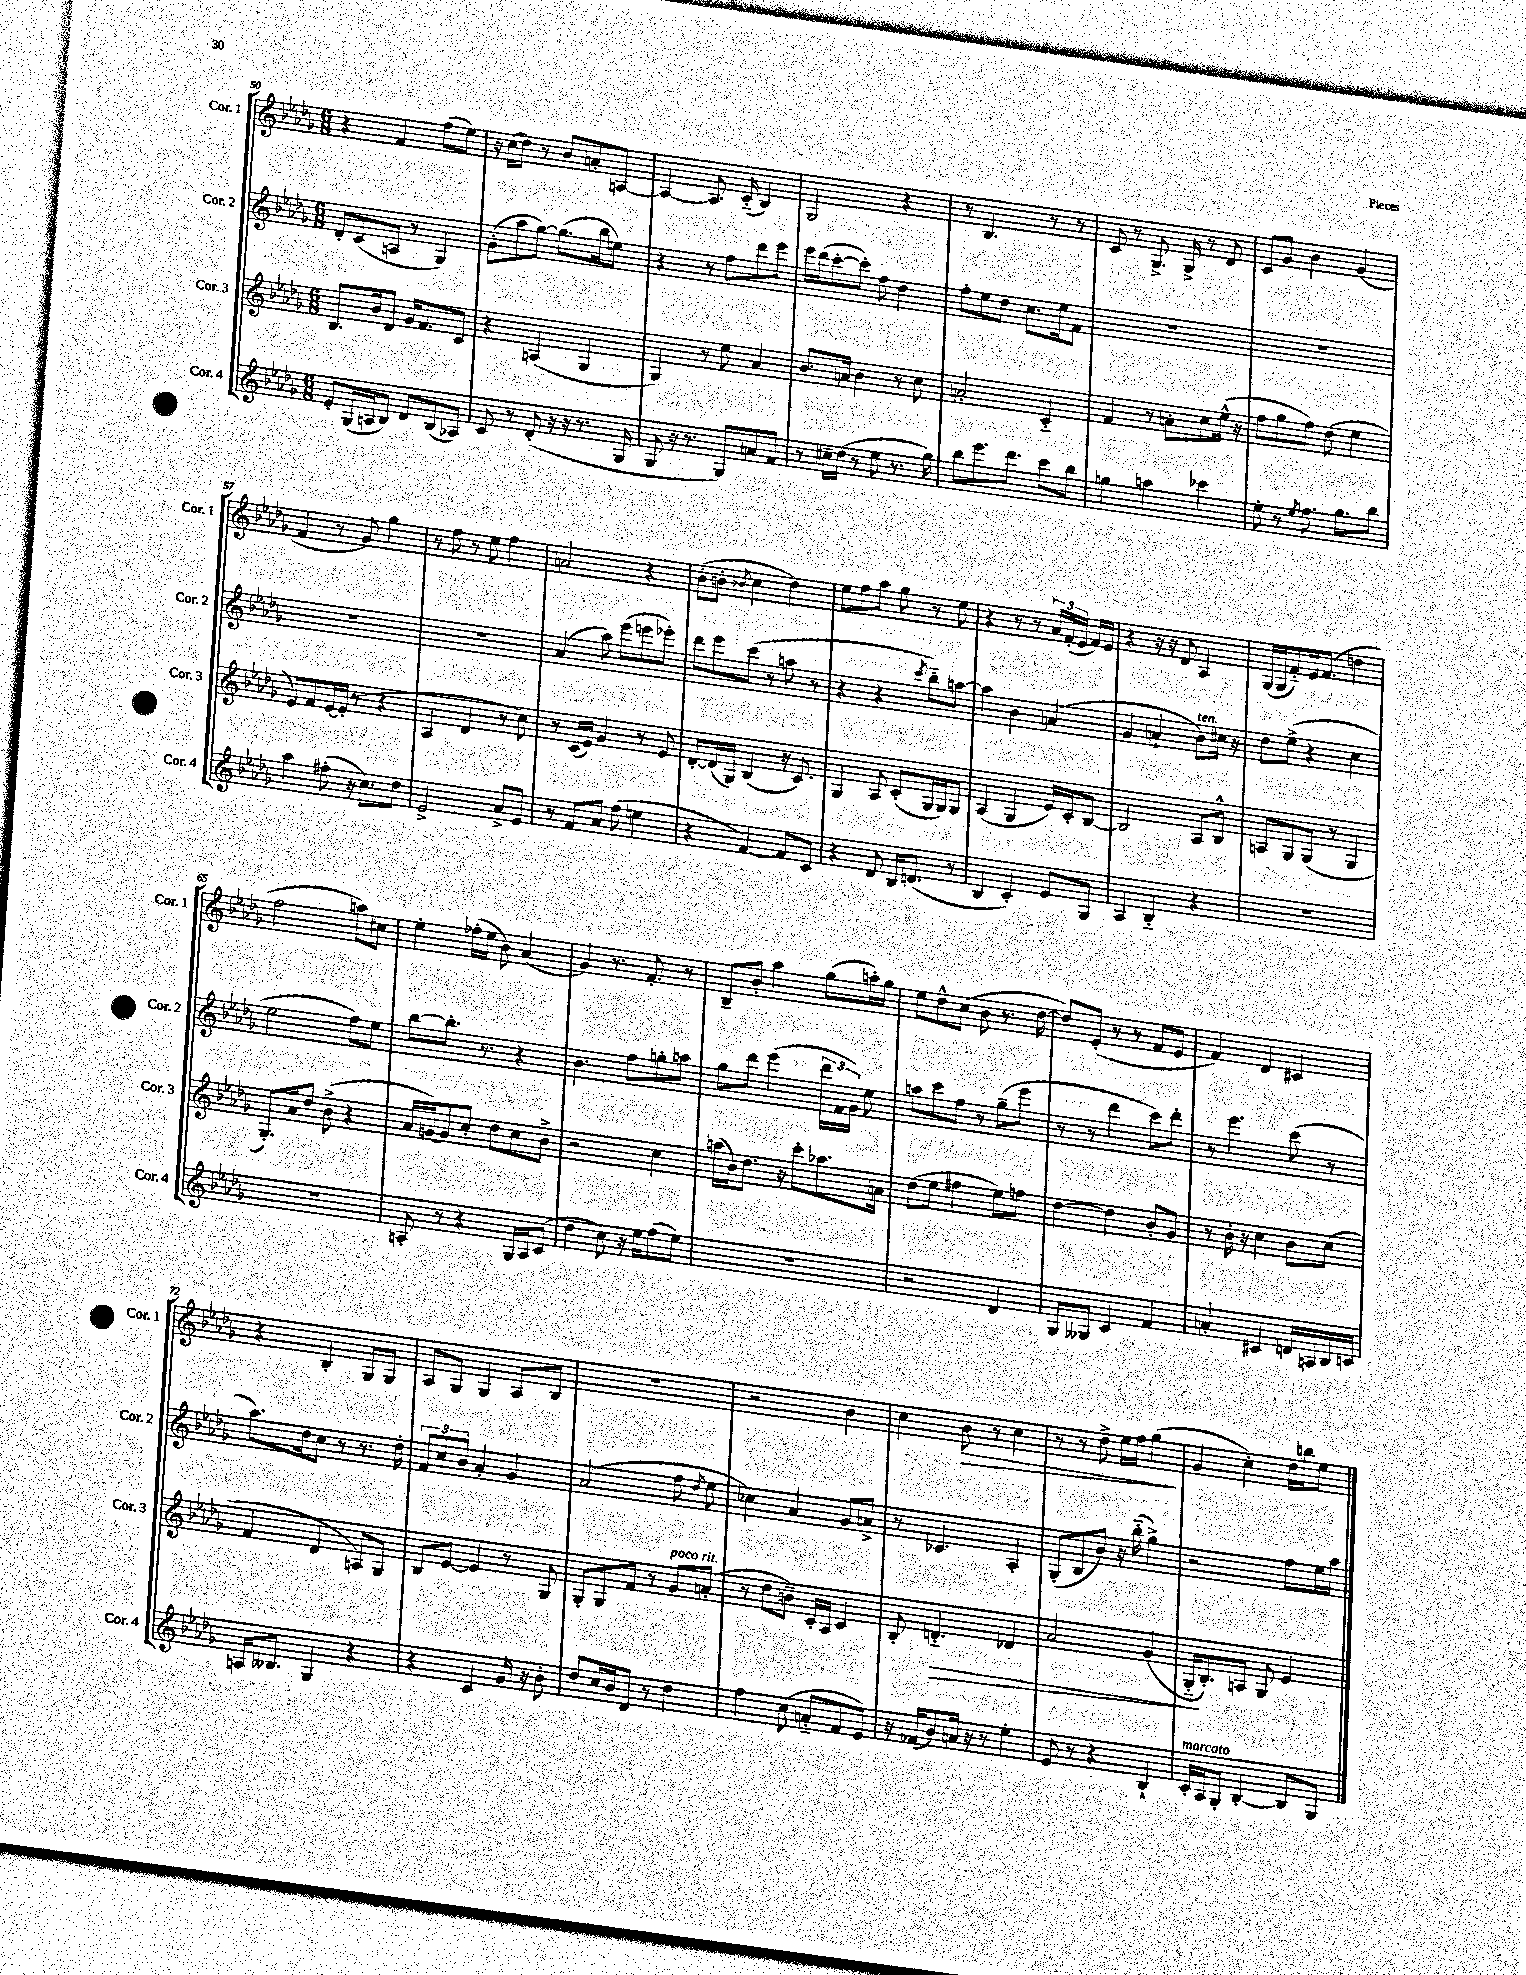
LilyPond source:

<<
\new StaffGroup <<
\new Staff = "s0" \with { instrumentName = "Cor. 1" shortInstrumentName = "Cor. 1" } {
    \clef treble \key des \major \numericTimeSignature \time 6/8
    \autoBeamOff r4 f'4 f''8[( ees''8]) |
    r16 c''16[( des''8]) r8 bes'8[ a'8-. a8]~ |
    a4~ a8. c'16-_( bes4) |
    ges2 r4 |
    r8 bes4. r8 r8 |
    c'8 r8 ges8.-> ges16-> r8 des'8 |
    c'8[ ges'8] bes'4 ges'4( |
    f'4 r8 ges'8) ges''4 |
    r8 f''8 r8 ees''8 f''4 |
    a'2 r4 |
    bes'8[-.( b'8]-. \acciaccatura { bes'8 } c''4 des''4) |
    ees''8[ f''8 aes''8] ges''8 r8 ees''8 |
    r4 r8 r8 \tuplet 3/2 { aes'16[ f'16-.( ees'16] } f'16[) ees'16] |
    r4 r16 r16 des'8 aes4 |
    ges16[( ges16 f'8-_) ees'16 f'8.]( d''4 |
    f''2 a''8[) cis''8] |
    ees''4-. fes''16[-.( ees''16] bes'8) aes'4( |
    ges'4) r8. f'8.-. r8 |
    bes8[-- bes'8]-. aes''4 ges''8[( a''16-.) ges''16] |
    ees''8[ des''8-^ c''8]( bes'8 r8. des''16~ |
    des''8[) ees'8]-.( r8 r8 f'8[ ees'8] |
    f'4) des'4 cis'4 |
    r4 bes4-. ges8[ ges8] |
    aes8[ ges8] ges4 aes8[ bes8] |
    R2. |
    r2 bes'4 |
    c''4 bes'8\> r8 c''4 |
    r8 r8 des''8-> ees''16[ f''16] ges''4\!( |
    ges'4 c''4-.) des''16[ b''16 ees''8] \bar "|." |
}
\new Staff = "s1" \with { instrumentName = "Cor. 2" shortInstrumentName = "Cor. 2" } {
    \clef treble \key des \major \numericTimeSignature \time 6/8
    \autoBeamOff des'8[-. c'8( a8] r8 ges4) |
    ges'8[-.( aes''8 ges''8]~) ges''8.[( bes''16 e''8]) |
    r4 r8 f''8[ des'''8 ees'''8] |
    ees'''16[ des'''16( c'''8~-. c'''8]-.) f''8 des''4 |
    f''8[-. ees''8 des''8] c''8.[ ees''16 f'8] |
    R2. |
    R2. |
    R2. |
    R2. |
    aes'4( aes''8) ees'''8[( e'''8 ees'''8]-.) |
    des'''8[ ees'''8 c'''8]( r8 a''8 r8 |
    r4 r4 \acciaccatura { c'''8 } bes''8[-_) a''8]~ |
    a''4 bes'4 a'4( |
    ges'4 a'4-! bes'8[^\markup { \italic "ten." }) cis''16] r16 |
    des''8[ ees''8]->( r4 c''4 |
    ees''2 f''8[) ees''8] |
    bes''8[~ bes''8.]-. r8. r4 |
    bes'4. f''8[ g''8-. a''8] |
    ges''8[ des'''8] ees'''4( \tuplet 3/2 { des'''16[ f'16 ges'16]) } ees''8 |
    a''8[ c'''8 f''8] r8 ges''8[--( ees'''8] |
    r8 r8 des'''4 c'''8[) des'''8]-. |
    r8 ees'''4. c'''8( r8 |
    aes''8.[) des''16 c''8] r8 r8. des''16-. |
    \tuplet 3/2 { f'8[ c''8 bes'8] } aes'4-. ges'4 |
    aes'2( f''8 \acciaccatura { des''8 } ees''8 |
    ces''4) aes'4 ges'8[ a'8]-> |
    r8 ces'4. aes4-. |
    ges8[-.( bes8 bes'8]) r16 bes''16-_( ges''4->) |
    r2 f''8[ ees''16 aes''16] \bar "|." |
}
\new Staff = "s2" \with { instrumentName = "Cor. 3" shortInstrumentName = "Cor. 3" } {
    \clef treble \key des \major \numericTimeSignature \time 6/8
    \autoBeamOff bes8.[ bes'16 des'8] ges'16[ f'8. c'8] |
    r4 a4( ges4 |
    ges4) r8 ees''8 aes'4 |
    bes'8.[ a'16] bes'4 r8 c''8 |
    a'2-. c'4-_ |
    f'4 r8 a'8[-. c''8 ees''16]-^( r16 |
    f''8[ ges''8 f''8]) des''8( ees''4 |
    ees'8[) f'8 ees'16~ ees'16]-.( r8 r4 |
    aes4 des'4 r8 c''8) |
    r8 c'16[( ees'16]) ges'4 r8 ees'8 |
    des'8[~-. des'16( ges16]) bes4( r16 c'8.) |
    ges4 aes8 c'8[-.( ges16 ges16) ges8] |
    aes4( ges4 ees'16[) c'16-. bes8]~ |
    bes2 aes8[ bes8]-^ |
    a8[ ges8 ges8]( r8 ges4 |
    ges8.[-.) aes'16 des''8] bes'8->( r4 |
    aes'16[ g'16~) g'8 c''8]-. des''8[ c''8 bes'8]-> |
    r2 c''4 |
    a''16[( bes'16) des''8.] r16 c'''8[-. aes''8. a'16] |
    des''8[( ees''8] fis''4 ees''8[) f''8] |
    des''4~ des''4 bes'8[-. ges'8] |
    r8 bes'16-. r16 c''4 bes'8[ c''8]( |
    f'4 des'4 a8[) ges8] |
    bes8[ ees'8]~ ees'4 r8 ges8 |
    ges8[-. ges8 f'8] r8 ges'8[^\markup { \italic "poco rit." } a'8]-.( |
    r8 des''8[ b'8]--) c'16[-. aes16] c'4 |
    bes8-. d'4.-_\> des'4 |
    aes'2 ges'4( |
    ges16[-_\! bes8.-.) a8] ges8 ees'4 \bar "|." |
}
\new Staff = "s3" \with { instrumentName = "Cor. 4" shortInstrumentName = "Cor. 4" } {
    \clef treble \key des \major \numericTimeSignature \time 6/8
    \autoBeamOff ees'8[-. ges16( a16 bes8]) des'8[ bes8( aes8]) |
    c'8 r8 des'8-.( r16 r16 r8. ges16 |
    ges8 r16 r8. ges8[) a'8 f'8] |
    r8 cis''16[-- des''16]( r8 ees''8 r8. ges''16) |
    bes''8[ ees'''8. des'''8.] c'''8[ bes''8] |
    g''4 a''4 ces'''4 |
    ees''8-. r8 \acciaccatura { ees''8 } f''8. ges''8.[ bes''8] |
    aes''4 fis''8-.( r16 c''8.[) des''8] |
    ees'2-> aes'8[-> ees'8] |
    r8 f'8[ aes'8] f''8( e''4 |
    r4 f'4~) f'8[ c'8] |
    r4 des'8 bes16[ d'8.]( r8 |
    bes4 c'4-.) ees'8[ ges8] |
    aes4 bes4-_ r4 |
    R2. |
    r2. |
    a8-. r8 r4 ges16[ a16 c'8]( |
    des''4 c''8) r16 ees''16[ f''8( ees''8]) |
    R2. |
    r2 des'4 |
    ges8[ geses8] c'4 f'4 |
    a'4-. cis'4 d'16[ a16 bes16 c'16] |
    a16[ beses8.] ges4 r4 |
    r4 c'4 ges'16 r16 bes'8-. |
    des''8[ c''16 bes'16 des'8] r8 des''4 |
    f''4 c''8( a'8[-_ f'8 ees'8]) |
    r16 fes'16[( bes'8) a'16] r16 r8 ees''4-. |
    ees'8 r8 r4 bes4-! |
    c'16[-.^\markup { \italic "marcato" } aes16 ges8]-. bes4~-. bes8[ ges8] \bar "|." |
}
>>
>>
\layout { \context { \Score currentBarNumber = #50 } }
